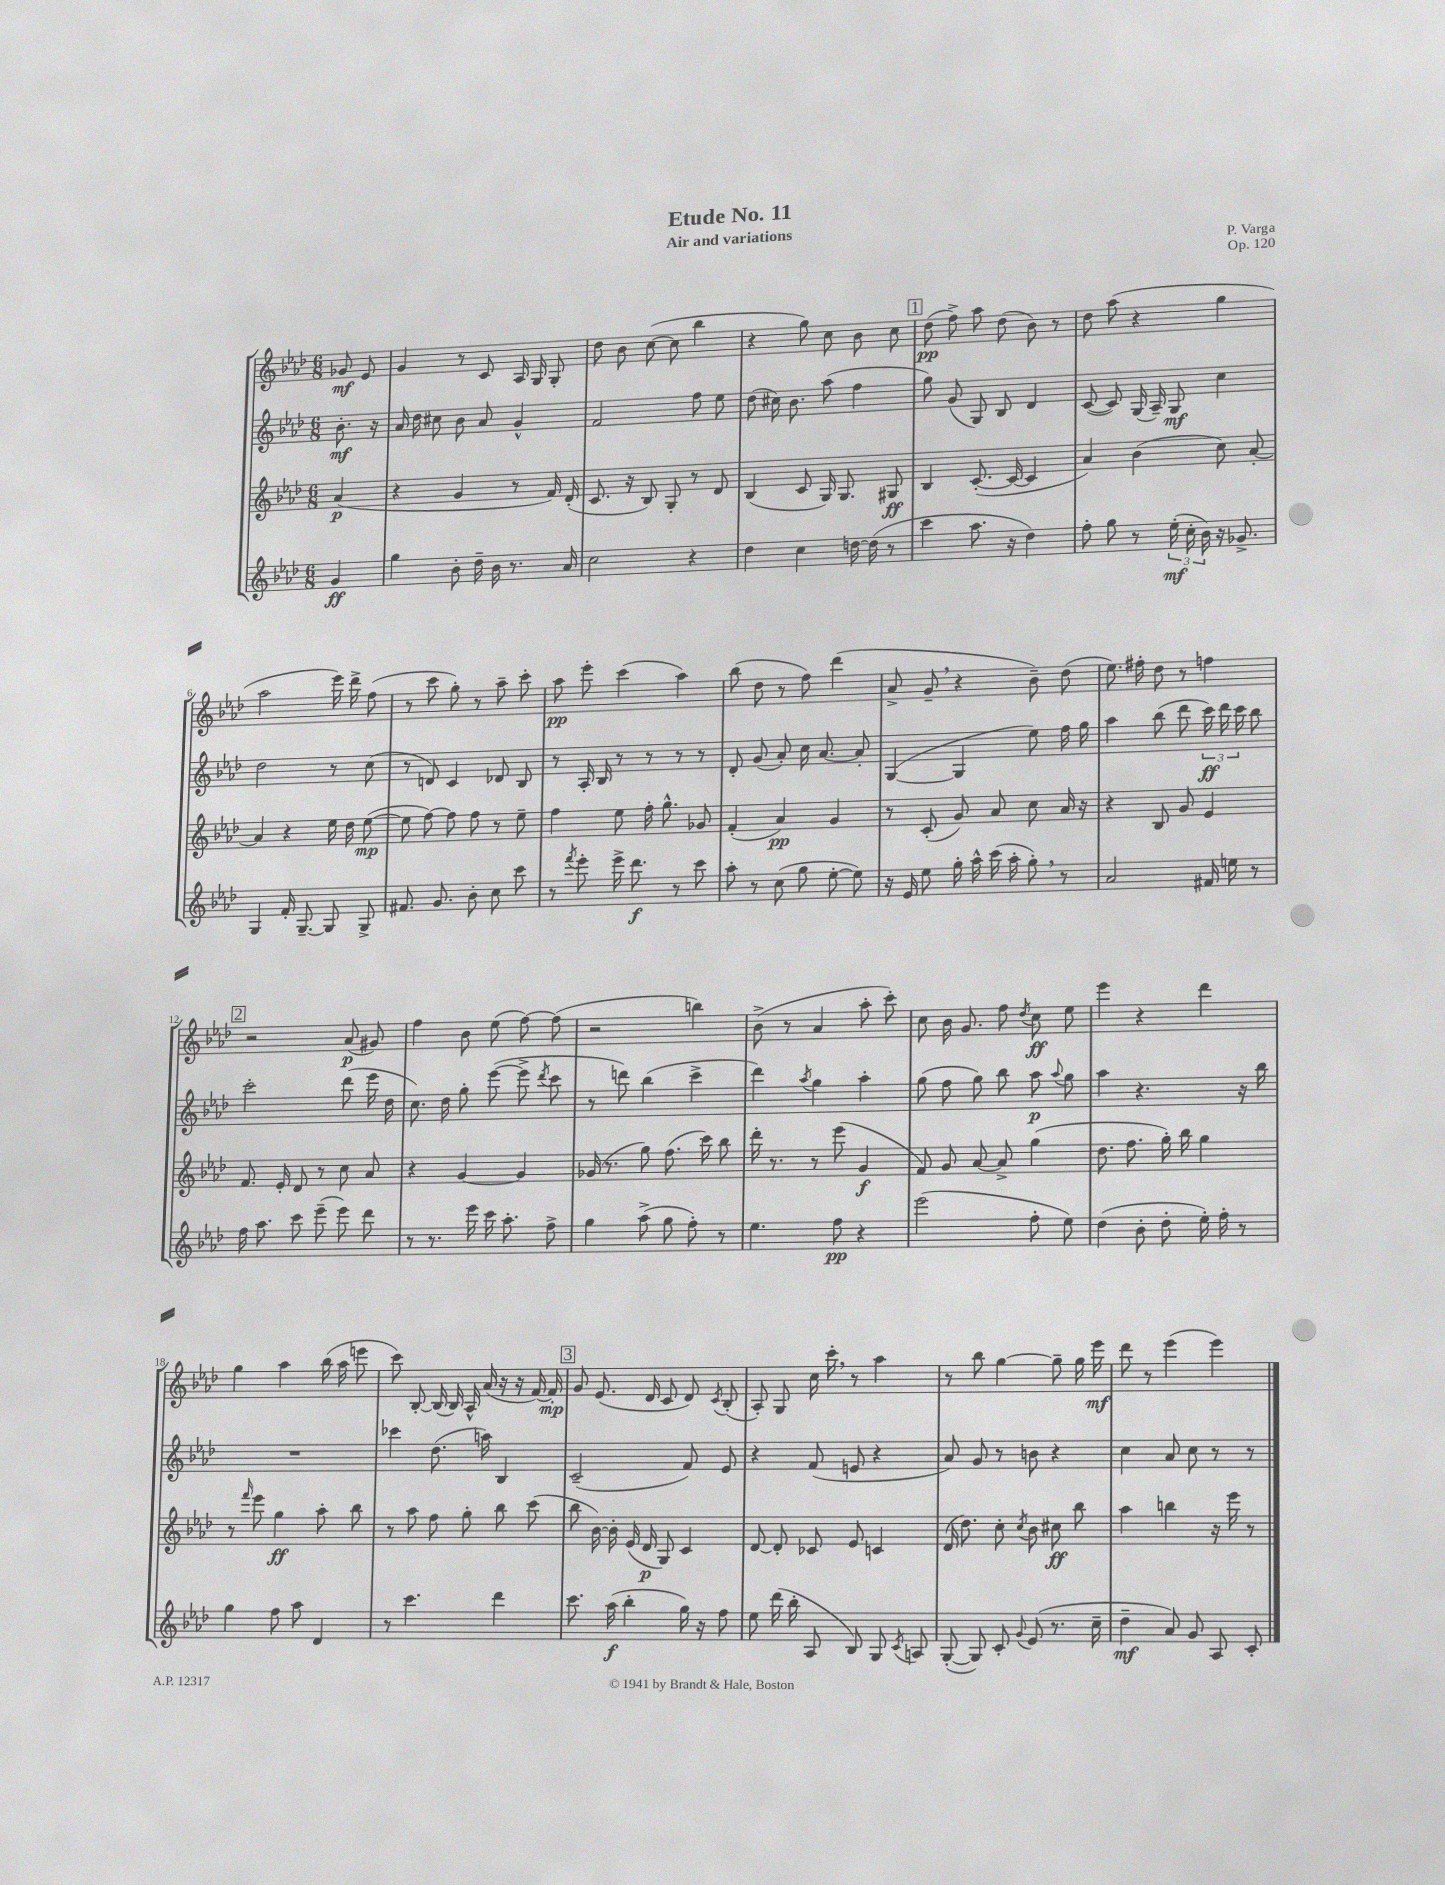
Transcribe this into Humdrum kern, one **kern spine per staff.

**kern	**dynam	**kern	**dynam	**kern	**dynam	**kern	**dynam
*part4	*part4	*part3	*part3	*part2	*part2	*part1	*part1
*staff4	*staff4	*staff3	*staff3	*staff2	*staff2	*staff1	*staff1
*clefG2	*	*clefG2	*	*clefG2	*	*clefG2	*
*k[b-e-a-d-]	*	*k[b-e-a-d-]	*	*k[b-e-a-d-]	*	*k[b-e-a-d-]	*
*M6/8	*	*M6/8	*	*M6/8	*	*M6/8	*
=	=	=	=	=	=	=	=
4g/	ff	(4a-/	p	8.b-'\	mf	8g-X/	mf
.	.	.	.	.	.	8e-/	.
.	.	.	.	16r	.	.	.
=1	=1	=1	=1	=1	=1	=1	=1
4gg\	.	4r	.	16a-/	.	4g/	.
.	.	.	.	16dd-\	.	.	.
.	.	.	.	8cc#X\	.	.	.
8b-'\	.	4g/	.	8b-\	.	8r	.
16dd-~\	.	.	.	8a-/	.	8c/	.
16b-\	.	.	.	.	.	.	.
8.r	.	8r	.	4g^^/	.	16A-/	.
.	.	.	.	.	.	16G/	.
.	.	16f/)	.	.	.	8G'/	.
16a-/	.	(16d-'/	.	.	.	.	.
=2	=2	=2	=2	=2	=2	=2	=2
2cc\	.	8.c/	.	2f/	.	8dd-\	.
.	.	.	.	.	.	8b-\	.
.	.	16r	.	.	.	.	.
.	.	8B-/)	.	.	.	([8cc\	.
.	.	8G'/	.	.	.	8cc\]	.
4r	.	8r	.	8ff\	.	4bb-\	.
.	.	8d-/	.	8ee-\	.	.	.
=3	=3	=3	=3	=3	=3	=3	=3
4dd-\	.	(4B-/	.	(8dd-\	.	4r	.
.	.	.	.	16cc#X\)	.	.	.
.	.	.	.	8.b-\	.	.	.
4cc\	.	8c/	.	.	.	8gg\)	.
.	.	16G/)	.	(8aa-\	.	8cc\	.
.	.	8.G/	.	.	.	.	.
[16ddn\	.	.	.	4ff\	.	8b-\	.
(16dd\]	.	.	.	.	.	.	.
8r	.	8G#X/	ff	.	.	8cc\	.
!!LO:REH:place=s1:t=1
=4	=4	=4	=4	=4	=4	=4	=4
4ccc\	.	4B-/	.	8gg\)	.	(8dd-\	pp
.	.	.	.	(8g/	.	8ff^\)	.
8.aa-\	.	([8.c'/	.	8G/)	.	8aa-\	.
.	.	.	.	8B-/	.	(8dd-\	.
16r	.	16c/_	.	.	.	.	.
4dd-\)	.	4c/]	.	4d-/	.	8b-\)	.
.	.	.	.	.	.	8r	.
=5	=5	=5	=5	=5	=5	=5	=5
8ff'\	.	4a-/)	.	([8c/	.	8dd-\	.
8gg\	.	.	.	8c/])	.	(8aa-\	.
8r	.	(4b-\	.	(16G/	.	4r	.
.	.	.	.	16A-~/)	.	.	.
(24ee-'\	mf	.	.	8G/	mf	.	.
24cc'\	.	.	.	.	.	.	.
24b-\)	.	.	.	.	.	.	.
16r	.	8cc\)	.	4cc\	.	4gg\	.
8.g-X^/	.	.	.	.	.	.	.
.	.	[8a-'/	.	.	.	.	.
!!LO:LB:g=z
=6	=6	=6	=6	=6	=6	=6	=6
4G/	.	4a-/]	.	2dd-\	.	2aa-\	.
16f'/	.	4r	.	.	.	.	.
[8.G~/	.	.	.	.	.	.	.
8G/]	.	16ee-\	.	8r	.	16eee-\)	.
.	.	16dd-\	.	.	.	16ddd-^\	.
8G^/	.	([8ee-\	mp	(8cc\	.	(8ff\	.
=7	=7	=7	=7	=7	=7	=7	=7
8.f#X/	.	8ee-\]	.	8r	.	8r	.
.	.	[8ff\)	.	8dn/)	.	8ccc\	.
8.g/	.	.	.	.	.	.	.
.	.	8ff\]	.	4c/	.	8gg'\)	.
8b-'\	.	8ff\	.	.	.	8r	.
8cc\	.	8r	.	8d-X/	.	8aa-~\	.
8ccc\	.	8ee-~\	.	8B-/	.	8ccc'\	.
=8	=8	=8	=8	=8	=8	=8	=8
8r	.	4ff\	.	8r	.	8aa-\	pp
8qfff/	.	.	.	.	.	.	.
8eee-'\	.	.	.	16A-'/	.	8eee-'\	.
.	.	.	.	16B-/	.	.	.
16eee-^\	.	8ee-\	.	8r	.	(4ccc\	.
8.ddd-\	f	.	.	.	.	.	.
.	.	16ff'\	.	8r	.	.	.
.	.	8.gg^^\	.	.	.	.	.
8r	.	.	.	8r	.	4aa-\)	.
8ccc\	.	8g-X/	.	8r	.	.	.
=9	=9	=9	=9	=9	=9	=9	=9
8aa-'\	.	(4f'/	.	8d-'/	.	(8bb-\	.
8r	.	.	.	(8g/	.	8dd-\	.
(8cc\	.	4a-/)	pp	8a-'/)	.	8r	.
8gg\	.	.	.	16cc\	.	8ff\)	.
.	.	.	.	[8.a-/	.	.	.
[8ee-'\	.	4g/	.	.	.	(4ddd-\	.
8ee-\])	.	.	.	8a-'/]	.	.	.
=10	=10	=10	=10	=10	=10	=10	=10
16r	.	8r	.	([4G/	.	8a-^/	.
16e-/	.	.	.	.	.	.	.
8ee-\	.	(8c'/	.	.	.	8g~,/	.
16gg'\	.	8g/)	.	4G/]	.	4r	.
16aa-^^\	.	.	.	.	.	.	.
(16ccc\	.	8a-/	.	.	.	.	.
16aa-'\	.	.	.	.	.	.	.
8gg',\)	.	8cc\	.	8ee-\)	.	8b-~\)	.
8r	.	16a-/	.	16ff\	.	(8dd-\	.
.	.	16r	.	16gg\	.	.	.
=11	=11	=11	=11	=11	=11	=11	=11
2a-/	.	4r	.	4aa-\	.	8.ee-\)	.
.	.	.	.	.	.	16ff#X'\	.
.	.	8B-/	.	(8bb-\	.	8dd-\	.
.	.	8g/	.	8ddd-\	.	8r	.
16f#X/	.	4e-/	.	24ccc\)	ff	4ffn\	.
.	.	.	.	24ddd-\	.	.	.
16een\	.	.	.	.	.	.	.
.	.	.	.	24ccc\	.	.	.
8r	.	.	.	8bb-\	.	.	.
!!LO:LB:g=z
!!LO:REH:place=s1:t=2
=12	=12	=12	=12	=12	=12	=12	=12
16ff\	.	8.f/	.	2ccc'\	.	2r	.
8.aa-\	.	.	.	.	.	.	.
.	.	16e-'/	.	.	.	.	.
8ccc\	.	8d-/	.	.	.	.	.
(8eee-~\	.	8r	.	.	.	.	.
8eee-\)	.	8cc\	.	(8ddd-\	.	(8a-/	p
8ddd-\	.	8a-/	.	16eee-\	.	8g#X/)	.
.	.	.	.	16dd-\	.	.	.
=13	=13	=13	=13	=13	=13	=13	=13
8r	.	4r	.	8.cc\)	.	4ff\	.
8.r	.	.	.	.	.	.	.
.	.	.	.	16dd-\	.	.	.
.	.	[4g/	.	8gg'\	.	8b-\	.
16eee-\	.	.	.	.	.	.	.
16ccc\	.	.	.	([8eee-\	.	(8ee-\	.
8.aa-'\	.	.	.	.	.	.	.
.	.	4g/]	.	8eee-^\]	.	[8ff\)	.
.	.	.	.	8qddd-/	.	.	.
8ff^\	.	.	.	8ccc\	.	(8ff\]	.
=14	=14	=14	=14	=14	=14	=14	=14
4gg\	.	(16g-X/	.	8r	.	2r	.
.	.	8.r	.	.	.	.	.
.	.	.	.	8dddn\)	.	.	.
(8aa-^\	.	8gg\)	.	(4bb-\	.	.	.
8gg\	.	(8.ff\	.	.	.	.	.
8ff'\)	.	.	.	4ccc^\	.	4bbn\)	.
.	.	16ccc\)	.	.	.	.	.
8r	.	8bb-\	.	.	.	.	.
=15	=15	=15	=15	=15	=15	=15	=15
4.ee-\	.	16ddd-'\	.	4ddd-\)	.	(8b-^\	.
.	.	8.r	.	.	.	.	.
.	.	.	.	.	.	8r	.
.	.	.	.	8qaa-/	.	.	.
.	.	8r	.	4gg\	.	4a-/	.
8ff\	pp	(8eee-\	.	.	.	.	.
4r	.	4g/	f	4aa-'\	.	8aa-'\	.
.	.	.	.	.	.	8ccc'\)	.
=16	=16	=16	=16	=16	=16	=16	=16
(2eee-\	.	8f/)	.	(8gg\	.	8cc\	.
.	.	8g/	.	8ff\	.	16b-\	.
.	.	.	.	.	.	8.g/	.
.	.	[8a-/	.	8gg\)	.	.	.
.	.	8a-^/]	.	8bb-\	.	8ff\	.
.	.	.	.	.	.	8qdd-/	.
8ff'\	.	(4gg\	.	8aa-\	p	8cc\	ff
.	.	.	.	8qqaa-/	.	.	.
8ee-\)	.	.	.	8gg\	.	8ee-\	.
=17	=17	=17	=17	=17	=17	=17	=17
(4dd-\	.	8.dd-\	.	4aa-\	.	4eee-\	.
.	.	8.ff\	.	.	.	.	.
8b-'\	.	.	.	4.r	.	4r	.
8dd-'\	.	16gg'\)	.	.	.	.	.
.	.	16bb-\	.	.	.	.	.
16ee-'\)	.	4gg\	.	.	.	4ddd-\	.
16ff'\	.	.	.	.	.	.	.
8r	.	.	.	16r	.	.	.
.	.	.	.	16bb-\	.	.	.
!!LO:LB:g=z
=18	=18	=18	=18	=18	=18	=18	=18
4gg\	.	8r	.	2.r	.	4gg\	.
.	.	16qqfff/	.	.	.	.	.
.	.	8eee-\	.	.	.	.	.
8ff\	.	4gg\	ff	.	.	4aa-\	.
8aa-\	.	.	.	.	.	.	.
4d-/	.	8aa-'\	.	.	.	(16bb-\	.
.	.	.	.	.	.	16aa-\	.
.	.	8bb-\	.	.	.	8eeen\	.
=19	=19	=19	=19	=19	=19	=19	=19
8r	.	8r	.	4ccc-X\	.	8ccc\)	.
4.ccc\	.	8aa-\	.	.	.	[8B-'/	.
.	.	8ff\	.	(8.dd-\	.	(16B-/]	.
.	.	.	.	.	.	16B-/)	.
.	.	8gg'\	.	.	.	16A-^^/	.
.	.	.	.	16aan\)	.	(16a-/	.
4ddd-\	.	8bb-\	.	4B-/	.	16r	.
.	.	.	.	.	.	16r	.
.	.	(8ccc\	.	.	.	[16f/)	.
.	.	.	.	.	.	16f'/]	mp
!!LO:REH:place=s1:t=3
=20	=20	=20	=20	=20	=20	=20	=20
8.ccc\	.	8bb-\	.	(2c~/	.	8g/	.
.	.	[16b-\)	.	.	.	(8.e-/	.
(16aa-\	f	16b-'\]	.	.	.	.	.
4bb-'\	.	(16e-/	.	.	.	.	.
.	.	16d-/	p	.	.	16d-/	.
.	.	8G/)	.	.	.	8c/	.
16gg\)	.	4c/	.	8f/)	.	8d-/)	.
16r	.	.	.	.	.	.	.
.	.	.	.	.	.	8qc/	.
8ff\	.	.	.	8e-/	.	(8B-'/	.
=21	=21	=21	=21	=21	=21	=21	=21
8ee-\	.	[8d-/	.	4r	.	8A-'/)	.
(16ddd-\	.	8d-'/]	.	.	.	8G/	.
16bb-'\	.	.	.	.	.	.	.
8A-/	.	8c-X/	.	(8f/	.	16cc\	.
.	.	.	.	.	.	16ccc',\	.
8B-/)	.	8e-/	.	8en/	.	8r	.
8G/	.	4cn/	.	4r	.	4aa-\	.
8qc/	.	.	.	.	.	.	.
8An/	.	.	.	.	.	.	.
=22	=22	=22	=22	=22	=22	=22	=22
([8G'/	.	(16d-/	.	8a-/)	.	8r	.
.	.	8.dd-\)	.	.	.	.	.
8G/])	.	.	.	8g/	.	8bb-\	.
8c'/	.	8cc'\	.	8r	.	[4gg\	.
8qqg/	.	8qcc/	.	.	.	.	.
(8e-/	.	8b-\	.	8bn\	.	.	.
8.r	.	8cc#X\	ff	4r	.	8gg~\]	.
.	.	8bb-\	.	.	.	16gg\	.
16cc~\	.	.	.	.	.	16eee-\	mf
=23	=23	=23	=23	=23	=23	=23	=23
4dd-~\	mf	4aa-\	.	4cc\	.	8ddd-\	.
.	.	.	.	.	.	8r	.
8a-/)	.	4bbn\	.	8a-/	.	(4eee-\	.
8g/	.	.	.	8cc\	.	.	.
8A-/	.	16r	.	8r	.	4eee-\)	.
.	.	16eee-\	.	.	.	.	.
8c'/	.	8r	.	8r	.	.	.
==	==	==	==	==	==	==	==
*-	*-	*-	*-	*-	*-	*-	*-
